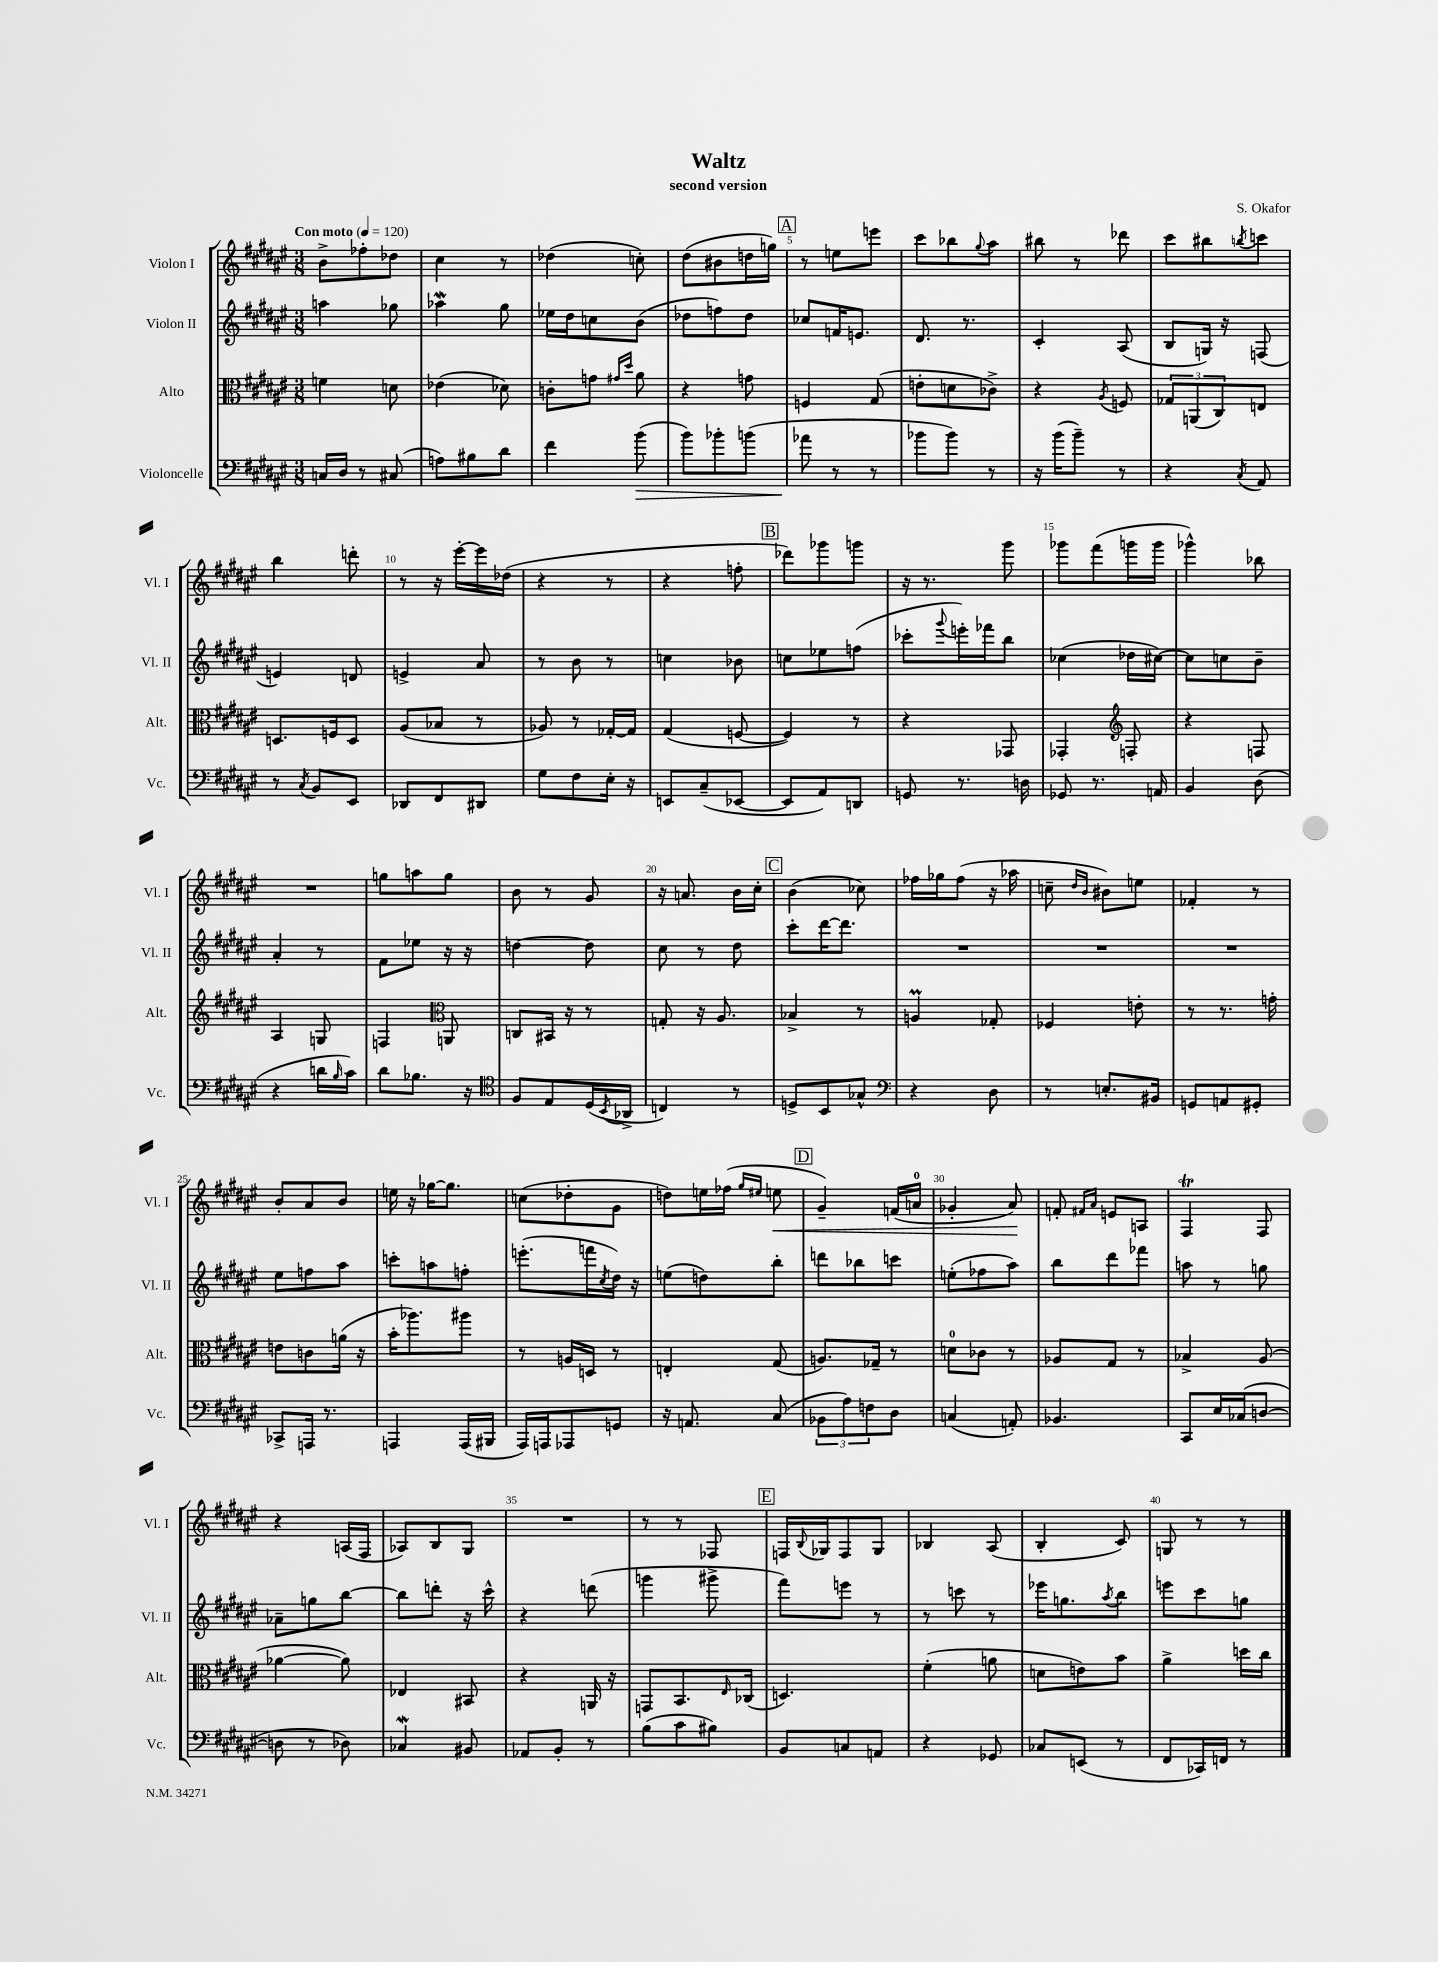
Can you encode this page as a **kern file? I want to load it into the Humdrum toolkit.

**kern	**kern	**kern	**kern
*staff4	*staff3	*staff2	*staff1
*clefF4	*clefC3	*clefG2	*clefG2
*k[f#c#g#d#a#e#]	*k[f#c#g#d#a#e#]	*k[f#c#g#d#a#e#]	*k[f#c#g#d#a#e#]
*M3/8	*M3/8	*M3/8	*M3/8
*MM120	*MM120	*MM120	*MM120
16C/LL	4f\	4aa\	8b^\L
16D#/JJ	.	.	.
8r	.	.	8ff-'\
(8C#/	8d\	8gg-\	8dd-\J
=	=	=	=
8A\L)	(4e-\	4aa-\	4cc#\
8B#\	.	.	.
8d#\J	8d-\)	8gg#\	8r
=	=	=	=
4f#\	8c'\L	16ee-\LL	(4dd-\
.	.	16dd#\J	.
.	8g\J	8cc\	.
.	16qqg#/LL	.	.
.	16qqdd#/JJ	.	.
(8b\	8a#\	(8b\J	8cc'\)
=	=	=	=
8b\L)	4r	8dd-\L	(8dd#\L
8b-'\	.	8ff\)	8b#\
(8b\J	8g\	8dd-\J	16dd\L
.	.	.	16gg\JJ)
=	=	=	=
8a-\	4F/	8cc-/L	8r
8r	.	16f/K	8ee\L
.	.	8.e/J	.
8r	(8G#/	.	8eee\J
=	=	=	=
8b-\L	8e'\L	8.d#/	8ccc#\L
8b-\J)	8d\	.	8bb-\
.	.	8.r	.
.	.	.	8qqgg#/
8r	8c-^\J)	.	8aa#\J
=	=	=	=
16r	4r	4c#'/	8bb#\
(16b\LK	.	.	.
8b~\J)	.	.	8r
.	8qA#/	.	.
8r	8F/	(8A#/	8ddd-\
=	=	=	=
4r	12G-/L	8B/L	8ccc#\L
.	(12AA/	.	.
.	.	16G/Jk)	8bb#\
.	12C#/)	.	.
.	.	16r	.
8qC#/	.	.	8qbb/
8AA#/	8E/J	(8F/	8ccc\J
=	=	=	=
8r	8.D/L	4e/)	4bb\
8qC#/	.	.	.
8BB/L	.	.	.
.	16F/k	.	.
8EE#/J	8D/J	8d/	8ddd'\
=	=	=	=
8DD-/L	(8A#/L	4e^/	8r
8FF#/	8B-/J	.	16r
.	.	.	[16eee#'\LL
8DD#/J	8r	8a#/	16eee#\]
.	.	.	(16dd-\JJ
=	=	=	=
8G#\L	8A-/)	8r	4r
8F#\	8r	8b\	.
16E#'\Jk	[16G-'/LL	8r	8r
16r	16G-/]JJ	.	.
=	=	=	=
8EE/L	(4G#/	4cc\	4r
(8C#~/	.	.	.
[8EE-/J	[8F/	8b-\	8ff'\
=	=	=	=
8EE-/]L	4F/])	8cc\L	8ddd-\L)
8AA#/)	.	8ee-\	8ggg-\
8DD/J	8r	(8ff\J	8ggg\J
=	=	=	=
8GG/	4r	8ccc-'\L	16r
.	.	.	8.r
.	.	8qqggg#/	.
8.r	.	16eee'\L)	.
.	.	16fff-\J	.
.	8GG-/	8bb\J	8ggg#\
16D\	.	.	.
=	=	=	=
8GG-/	4GG-'/	(4cc-\	8ggg-\L
8.r	.	.	(8fff#\
*	*clefG2	*	*
.	8F'/	16dd-\LL	16ggg\L
16AA/	.	[16cc#\JJ)	16ggg\JJ
=	=	=	=
4BB/	4r	8cc#\]L	4ggg-^^\)
.	.	8cc\	.
(8D#\	8F/	8b~\J	8bb-\
=	=	=	=
4r	4A#/	4a#'/	4.r
16d\LL	8G/	8r	.
16qqB/	.	.	.
16c#\JJ)	.	.	.
=	=	=	=
8d#\L	4F/	8f#\L	8gg\L
8.B-\J	.	8ee-\J	8aa\
*	*clefC3	*	*
.	8AA/	16r	8gg\J
16r	.	16r	.
=	=	=	=
*clefC4	*	*	*
8F#/L	8C/L	[4dd\	8b\
8E#/	16BB#/Jk	.	8r
.	16r	.	.
(16D#/L	8r	8dd\]	8g#/
8qBB/	.	.	.
16AA-^/JJ	.	.	.
=	=	=	=
4C/)	8G'/	8cc#\	16r
.	.	.	8.a/
.	16r	8r	.
.	8.A#/	.	.
8r	.	8dd#\	16b\LL
.	.	.	16cc#'\JJ
=	=	=	=
8D^/L	4B-^/	8ccc#'\L	(4b\
8BB/	.	[16ddd#\K	.
.	.	8.ddd#\]J	.
8G-^^/J	8r	.	8cc-\)
=	=	=	=
*clefF4	*	*	*
4r	4A/	4.r	16ff-\LL
.	.	.	16gg-\J
.	.	.	(8ff-\J
8D#\	8G-'/	.	16r
.	.	.	16aa-\
=	=	=	=
8r	4F-/	4.r	8cc~\
.	.	.	16qqdd#/LL
.	.	.	16qqb/JJ
8.E'/L	.	.	8b#\L)
.	8e'\	.	8ee\J
16BB#/Jk	.	.	.
=	=	=	=
8GG/L	8r	4.r	4f-'/
8AA/	8.r	.	.
8GG#'/J	.	.	8r
.	16g'\	.	.
=	=	=	=
8CC-^/L	8e\L	8ee#\L	8b'/L
16AAA/Jk	8c\	8ff\	8a#/
8.r	.	.	.
.	(16a\Jk	8aa#\J	8b/J
.	16r	.	.
=	=	=	=
4AAA/	16b'\LK	8ccc'\L	16ee\
.	8.aa-\)	.	16r
.	.	8aa\	[16gg-\LK
.	.	.	8.gg-\]J
(16AAA/LL	8aa#\J	8ff'\J	.
16BBB#/JJ	.	.	.
=	=	=	=
16AAA#/LL)	8r	(8.eee'\L	(8cc\L
16AAA/J	.	.	.
8AAA-/	16A/LL	.	8dd-'\
.	16D/JJ	16fff\L	.
.	.	8qcc#/	.
8GG/J	8r	16dd#\JJ)	8g#\J
.	.	16r	.
=	=	=	=
16r	4E'/	(8ee\L	8dd\L)
8.AA/	.	.	.
.	.	8dd\)	16ee\L
.	.	.	(16ff-\JJ
.	.	.	16qqgg#/LL
.	.	.	16qqee#/JJ
(8C#/	(8G#/	8bb'\J	8ee\
=	=	=	=
12BB-\L	8.A/L)	8ddd\L	4g#~/)
12A#\)	.	.	.
.	.	8bb-\	.
12F\	.	.	.
.	16G-~/Jk	.	.
8D#\J	8r	8ccc\J	(16f/LL
.	.	.	16a/JJ
=	=	=	=
(4C/	8d\L	(8ee'\L	4g-'/
.	8c-\J	8ff-\	.
8AA'/)	8r	8aa#\J)	8a#/)
=	=	=	=
4.BB-/	8A-/L	8bb\L	8f'/
.	.	.	16qqf#/LL
.	.	.	16qqa#/JJ
.	8G#/J	8ddd#\	8e/L
.	8r	8fff-\J	8A/J
=	=	=	=
8CC#/L	4B-^/	8aa\	4F#/
16E#/L	.	8r	.
(16C-/J	.	.	.
[8D/J	(8A#/	8gg\	8F#/
=	=	=	=
8D\]	[4a-\	8a-~\L	4r
8r	.	8gg\	.
8D-\)	8a-\])	[8bb\J	(16A/LL
.	.	.	16F#/JJ
=	=	=	=
4C-/	4E-/	8bb\]L	8A-/L)
.	.	8ddd'\J	8B/
8BB#/	8BB#/	16r	8G#/J
.	.	16ccc#^^\	.
=	=	=	=
8AA-/L	4r	4r	4.r
8BB'/J	.	.	.
8r	16AA/	(8ddd\	.
.	16r	.	.
=	=	=	=
(8B\L	8GG/L	4ggg\	8r
8c#\	8.BB/	.	8r
8B#\J)	.	8ggg#^\	8F-/
.	16qqE#/	.	.
.	(16C-/Jk	.	.
=	=	=	=
8BB/L	4.D/)	8fff#\L)	16F/LL
.	.	.	8qqB/
.	.	.	16G-/J
8C/	.	8eee\J	8F/
8AA/J	.	8r	8G-/J
=	=	=	=
4r	(4f#'\	8r	4B-/
.	.	8ccc\	.
8GG-/	8a\	8r	(8A#/
=	=	=	=
8C-/L	8d\L	16eee-\LK	4B'/
.	.	8.gg\	.
(8EE/J	8e\)	.	.
.	.	8qaa#/	.
8r	8b\J	8bb\J	8c#/)
=	=	=	=
8FF#/L	4a#^\	8eee\L	8G/
16CC-/L)	.	8ccc#\	8r
16FF/JJ	.	.	.
8r	16dd\LL	8gg\J	8r
.	16cc#\JJ	.	.
==	==	==	==
*-	*-	*-	*-
